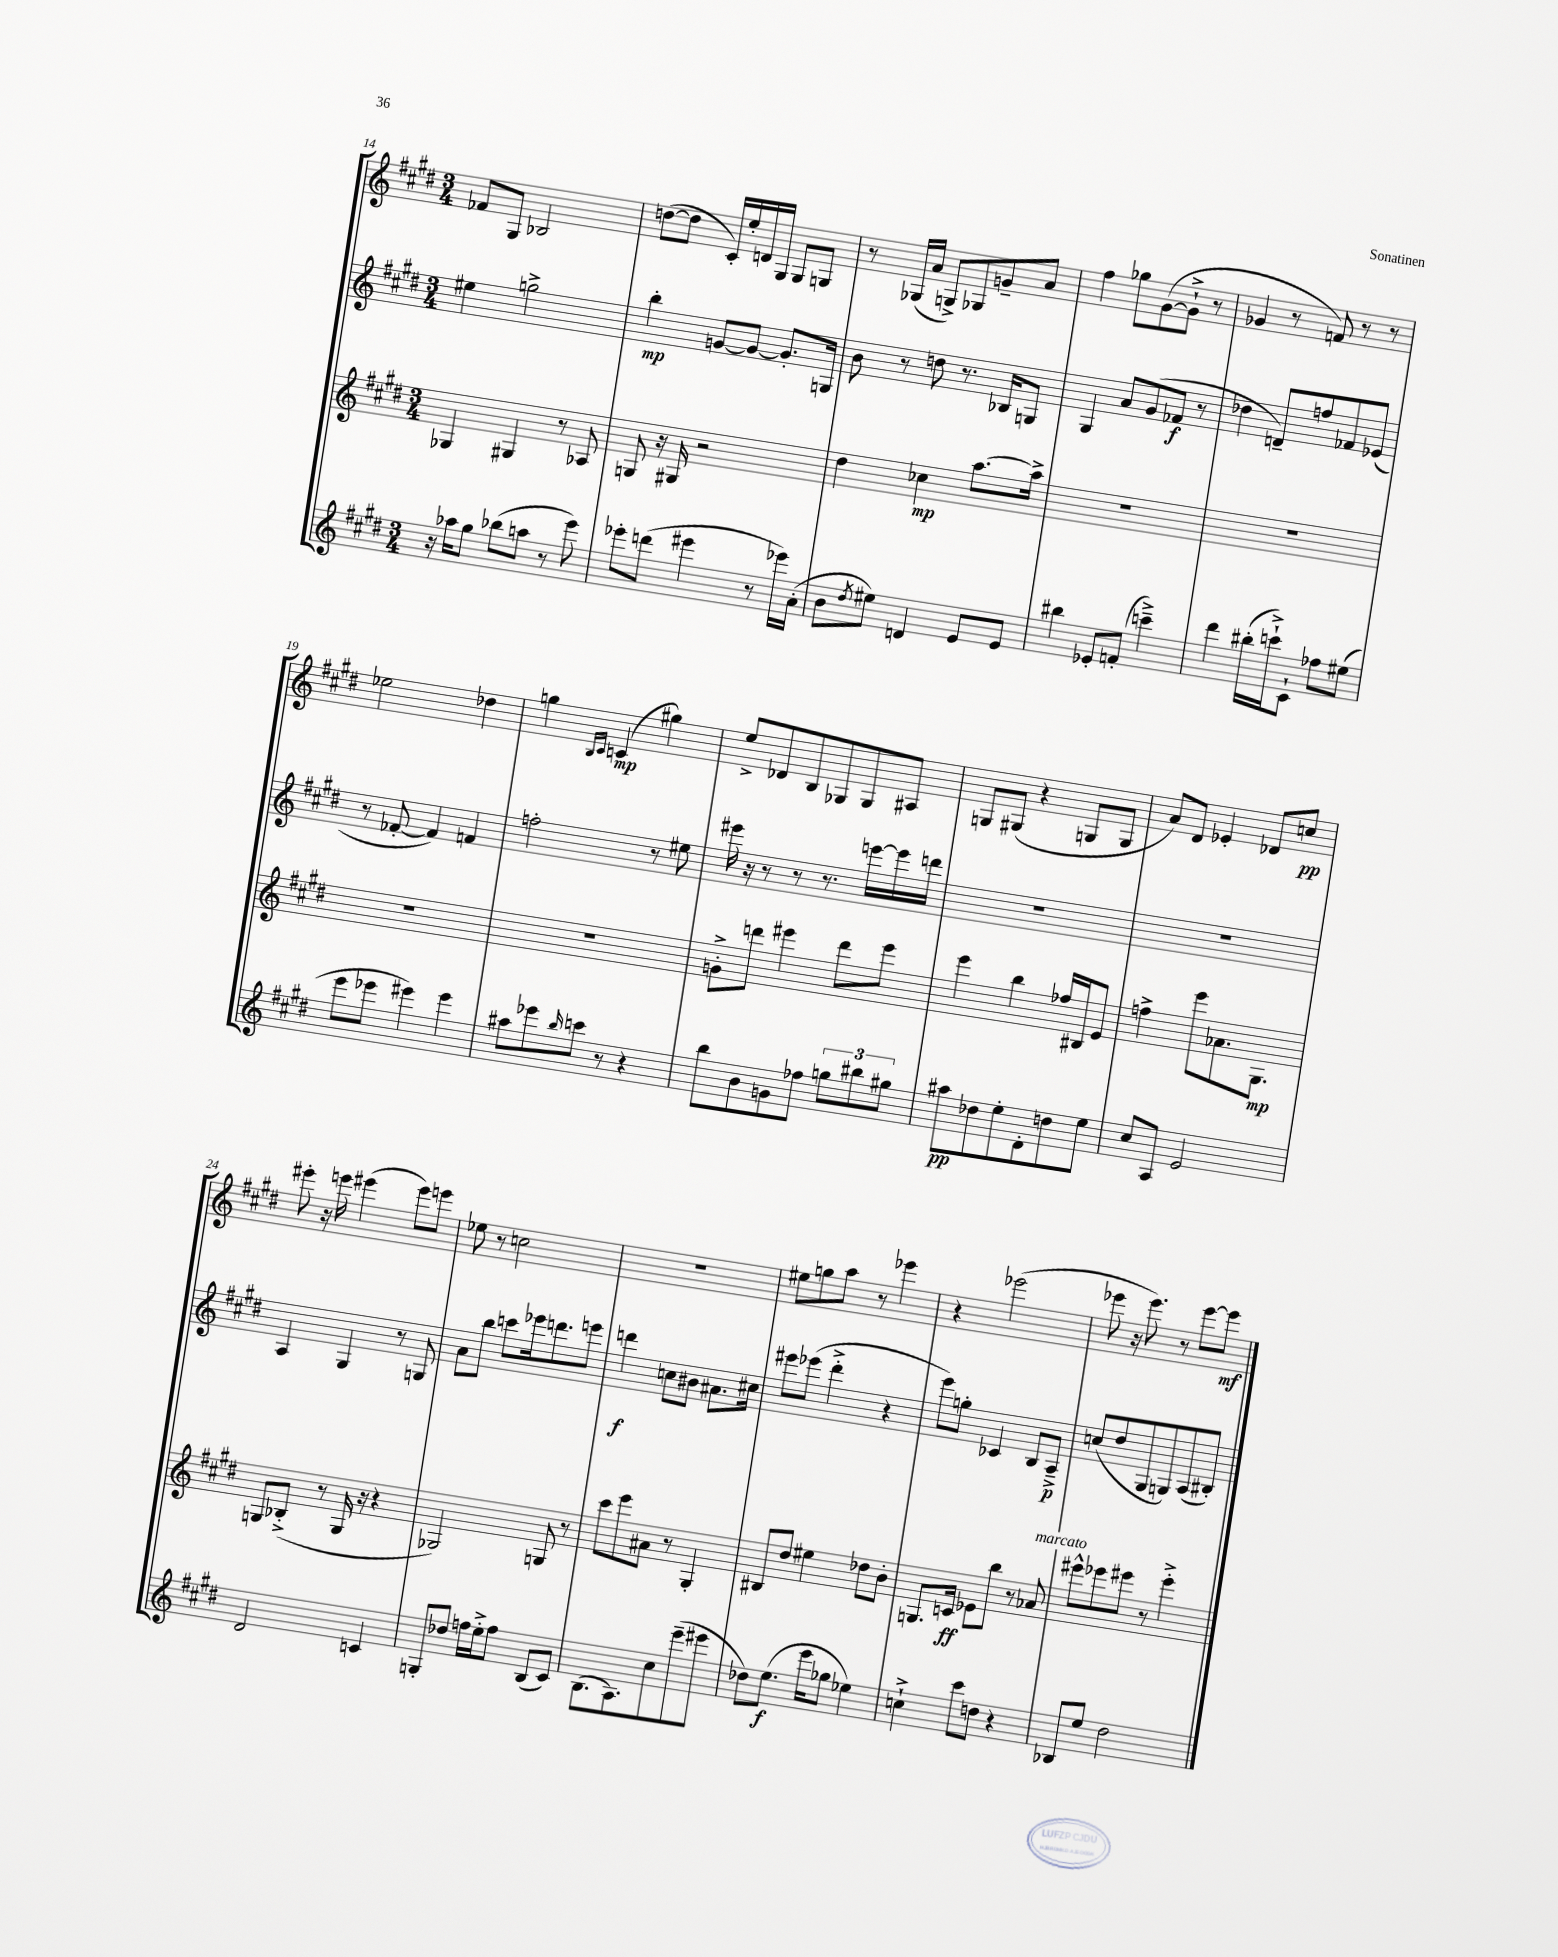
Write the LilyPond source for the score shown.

<<
\new StaffGroup <<
\new Staff = "s0" {
    \clef treble \key e \major \numericTimeSignature \time 3/4
    fes'8 gis8 bes2 |
    d''8~( d''8 cis'16-.) e''16-. d'16 gis16 gis8 g8 |
    r8 ges16( a'16 g8->) ges8 g'8-- a'8 |
    fis''4 ges''8 gis'8~( gis'8-!-> r8 |
    ges'4 r8 f'8) r8 r8 |
    ees''2 des''4 |
    g''4 \grace { b16 cis'16 } c'4\mp( gis''4) |
    e''8-> des'8 b8 ges8 ges8 ais8 |
    g8 gis8( r4 g8 g8 |
    a'8) dis'8 ees'4-. des'8 c''8\pp |
    eis'''8-. r16 e'''16 eis'''4( eis'''8) e'''8 |
    ees''8 r8 c''2 |
    R2. |
    eis''8 g''8 a''8 r8 ees'''4 |
    r4 ees'''2( |
    ees'''8 r16 ees'''8.) r8 ees'''8~ ees'''8\mf \bar "|." |
}
\new Staff = "s1" {
    \clef treble \key e \major \numericTimeSignature \time 3/4
    eis''4 g''2-> |
    b''4-.\mp g'8~ g'8~ g'8.-. g16 |
    b'8 r8 d''8 r8. bes16 g8 |
    gis4 a'8 gis'8( fes'8\f r8 |
    des''4 d'8--) f''8 fes'8 ees'8( |
    r8 fes'8~-. fes'4) f'4 |
    f''2-. r8 eis''8 |
    eis'''16 r16 r8 r8 r8. e'''16~ e'''16 d'''16 |
    R2. |
    R2. |
    a4 gis4 r8 g8 |
    a'8 b''8 c'''8 ees'''16 d'''8. e'''8 |
    d'''4\f c''8 bis'8 ais'8. cis''16 |
    eis'''8 ees'''8( dis'''4-.-> r4 |
    e'''8) g''8-. ces'4 b8 a8--->\p |
    c''8( dis''8 gis8 g8) a8( bis8-.) \bar "|." |
}
\new Staff = "s2" {
    \clef treble \key e \major \numericTimeSignature \time 3/4
    ges4 gis4 r8 aes8 |
    g8 r16 gis16 r2 |
    dis''4 ces''4\mp a''8.~ a''16-> |
    R2. |
    R2. |
    R2. |
    R2. |
    g'8-.-> d'''8 eis'''4 d'''8 eis'''8 |
    e'''4 b''4 fes''16 bis16 e'8 |
    f''4-> e'''8 aes'8. gis8.\mp |
    g8 bes8-.->( r8 g16 r16 r4 |
    ges2) g8 r8 |
    cis'''8 e'''8 ais'8 r8 gis4-. |
    bis8 dis''8 eis''4 des''8 b'8-. |
    g8. c'16\ff ees'8 b''8 r8 aes'8^\markup { \italic "marcato" } |
    eis'''8-^ ees'''8 eis'''8 r8 eis'''4-.-> \bar "|." |
}
\new Staff = "s3" {
    \clef treble \key e \major \numericTimeSignature \time 3/4
    r16 aes''16 gis''8 bes''8( a''8 r8 e'''8) |
    ees'''8-. d'''8( eis'''4 r8 ees'''16) a'16-.( |
    b'8 \acciaccatura { dis''8 } eis''8) d'4 e'8 e'8 |
    bis''4 ees'8-. f'8-.( c'''4--->) |
    dis'''4 bis''16-.( c'''16-!->) cis'8-! fes''8 eis''8( |
    e'''8 ees'''8 eis'''4) eis'''4 |
    ais''8 ees'''8 \grace { b''16 } c'''8 r8 r4 |
    b''8 b'8 g'8 fes''8 \tuplet 3/2 { g''8 bis''8 gis''8 } |
    ais''8\pp des''8 e''8-. dis'8-. d''8 e''8 |
    cis''8 a8 e'2 |
    dis'2 c'4 |
    g8-. des''8 f''16 e''16-.-> f''8 b8( cis'8) |
    b8.( a8.) cis''8 e'''8--( eis'''8 |
    des''8) e''8.\f( e'''16 ges''8 ees''4) |
    c''4-!-> cis'''8 d''8 r4 |
    bes8 e''8 dis''2 \bar "|." |
}
>>
>>
\layout { \context { \Score currentBarNumber = #14 } }
